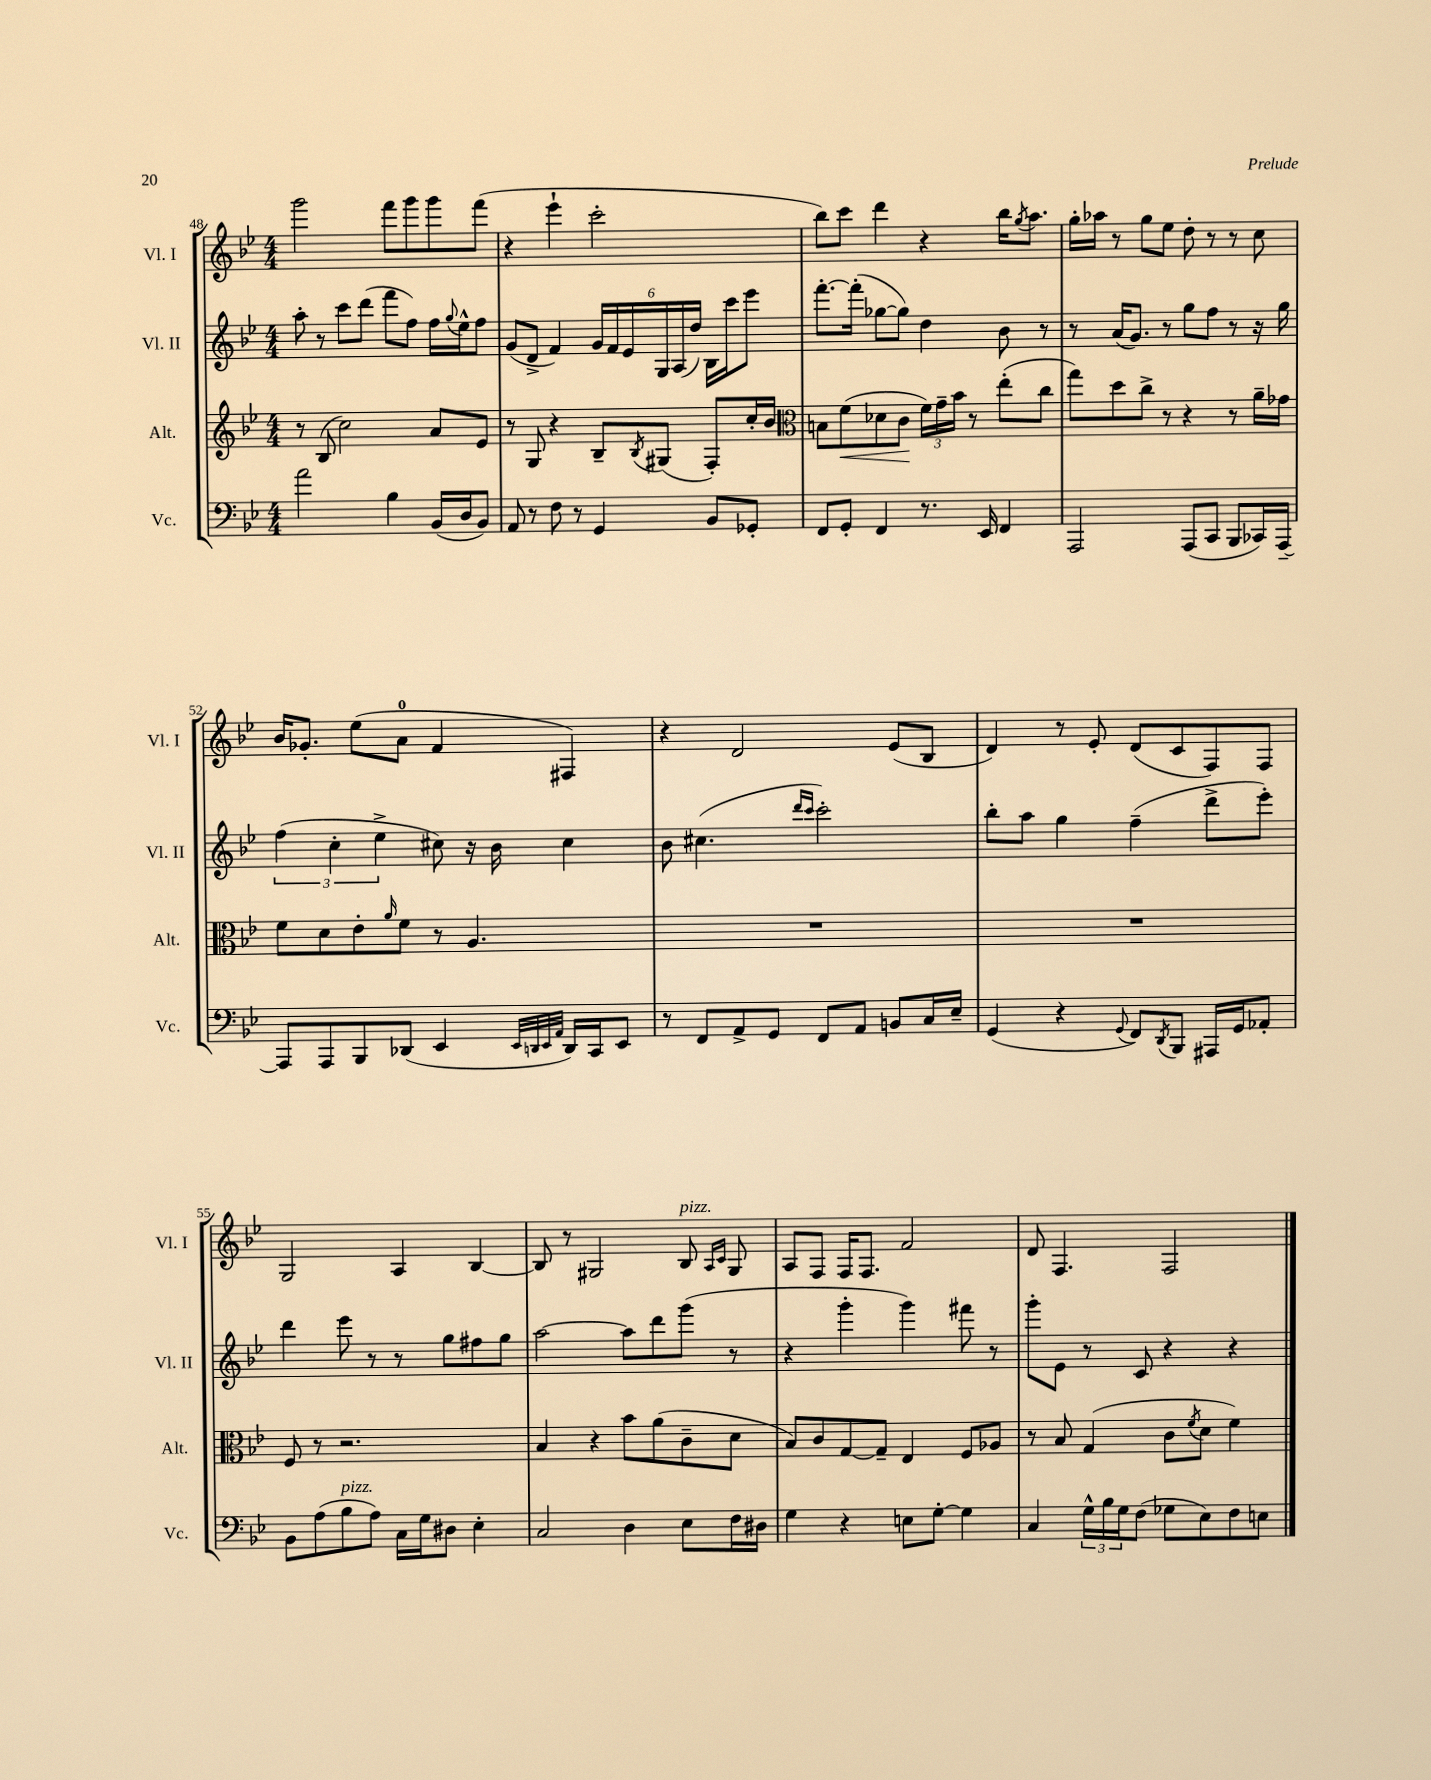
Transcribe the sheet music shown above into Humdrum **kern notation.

**kern	**kern	**dynam	**kern	**kern
*part4	*part3	*part3	*part2	*part1
*staff4	*staff3	*staff3	*staff2	*staff1
*I"Vc.	*I"Alt.	*	*I"Vl. II	*I"Vl. I
*I'Vc.	*I'Alt.	*	*I'Vl. II	*I'Vl. I
*clefF4	*clefG2	*	*clefG2	*clefG2
*k[b-e-]	*k[b-e-]	*	*k[b-e-]	*k[b-e-]
*M4/4	*M4/4	*	*M4/4	*M4/4
=48	=48	=48	=48	=48
2a\	8r	.	8aa'\	2ggg\
.	(8B-/	.	8r	.
.	2cc\)	.	8ccc\L	.
.	.	.	(8ddd\J	.
4B-\	.	.	8fff\L	8fff\L
.	.	.	8ff\J)	8ggg\
(16BB-/LL	8a/L	.	16ff\LL	8ggg\
.	.	.	8qqgg/	.
16D/J	.	.	16ee-^^\J	.
8BB-/J)	8e-/J	.	8ff\J	(8fff\J
=49	=49	=49	=49	=49
8AA/	8r	.	(8g/L	4r
8r	8G/	.	8d^/J	.
8F\	4r	.	4f/)	4eee-`\
8r	.	.	.	.
4GG/	8B-~/L	.	24g/LL	2ccc'\
.	.	.	24f/	.
.	.	.	24e-/	.
.	8qB-/	.	.	.
.	(8G#X/J	.	24G/	.
.	.	.	(24A/	.
.	.	.	24dd/JJ)	.
8BB-/L	8F'/L)	.	16B-\LL	.
.	.	.	16ccc\J	.
8GG-X'/J	16cc'/L	.	8eee-\J	.
.	16b-/JJ	.	.	.
=50	=50	=50	=50	=50
*	*clefC3	*	*	*
8FF/L	8Bn\L	.	[8.fff'\L	8bb-\L)
!	!	!LO:HP:b	!	!
8GG'/J	(8f\	<	.	8ccc\J
.	.	.	(16fff'\Jk]	.
4FF/	8d-X\	.	[8gg-X\L	4ddd\
.	8c\J	.	8gg-\J])	.
8.r	24f\LL)	[	4dd\	4r
.	24g~\	.	.	.
.	24b-\JJ	.	.	.
.	8r	.	.	.
16EE-/	.	.	.	.
4FF/	(8ee-'\L	.	8b-\	16bb-\KL
.	.	.	.	8qgg/
.	.	.	.	8.aa\J
.	8cc\J	.	8r	.
=51	=51	=51	=51	=51
2AAA/	8gg\L)	.	8r	16gg'\LL
.	.	.	.	16aa-X\JJ
.	8dd\	.	(16a/KL	8r
.	.	.	8.g/J)	.
.	8cc^\J	.	.	8gg\L
.	8r	.	8r	8ee-\J
(8AAA/L	4r	.	8gg\L	8dd'\
8CC/J	.	.	8ff\J	8r
8BBB-/L	8r	.	8r	8r
16CC-X/L)	16a~\LL	.	16r	8cc\
[16AAA~/JJ	16g-X\JJ	.	16gg\	.
!!LO:LB:g=z
=52	=52	=52	=52	=52
8AAA/L]	8f\L	.	(6ff\	16b-/KL
.	.	.	.	8.g-X'/J
8AAA/	8d\	.	.	.
.	.	.	6cc'\	.
8BBB-/	8e-'\	.	.	(8ee-\L
.	.	.	6ee-^\	.
.	16qqa/	.	.	.
(8DD-X/J	8f\J	.	.	8a\J
4EE-/	8r	.	8cc#X\)	4f/
.	4.A/	.	16r	.
.	.	.	16b-\	.
32qqEE-/LLL	.	.	.	.
32qqDDn/	.	.	.	.
32qqEE-/	.	.	.	.
32qqAA/JJJ	.	.	.	.
16DD/LL)	.	.	4cc#\	4F#X/)
16CC/J	.	.	.	.
8EE-/J	.	.	.	.
=53	=53	=53	=53	=53
8r	1r	.	8b-\	4r
8FF/L	.	.	(4.cc#X\	.
8AA^/	.	.	.	2d/
8GG/J	.	.	.	.
.	.	.	16qqddd/LL	.
.	.	.	16qqccc/JJ	.
8FF/L	.	.	2ccc'\)	.
8AA/J	.	.	.	.
8BBn/L	.	.	.	(8e-/L
16C/L	.	.	.	8B-/J
16E-~/JJ	.	.	.	.
=54	=54	=54	=54	=54
(4GG/	1r	.	8bb-'\L	4d/)
.	.	.	8aa\J	.
4r	.	.	4gg\	8r
.	.	.	.	8e-'/
8qqGG/	.	.	.	.
8FF/L)	.	.	(4ff~\	(8d/L
8qDD/	.	.	.	.
8BBB-/J	.	.	.	8c/
16AAA#X/LL	.	.	8ddd^\L	8F/)
16GG/J	.	.	.	.
8AA-X'/J	.	.	8eee-'\J)	8F/J
!!LO:LB:g=z
=55	=55	=55	=55	=55
8BB-\L	8F/	.	4ddd\	2G/
(8A\	8r	.	.	.
!LO:TX:a:i:t=pizz.	!	!	!	!
8B-\	2.r	.	8eee-\	.
8A\J)	.	.	8r	.
16C\LL	.	.	8r	4A/
16G\J	.	.	.	.
8D#X\J	.	.	8gg\L	.
4E-'\	.	.	8ff#X\	[4B-/
.	.	.	8gg\J	.
=56	=56	=56	=56	=56
2C/	4B-/	.	[2aa\	8B-/]
.	.	.	.	8r
.	4r	.	.	2G#X/
4D\	8b-\L	.	8aa\L]	.
.	(8a\	.	8ddd\	.
!	!	!	!	!LO:TX:a:i:t=pizz.
8E-\L	8c~\	.	(8ggg\J	8B-/
.	.	.	.	16qqA/LL
.	.	.	.	16qqc/JJ
16F\L	8d\J	.	8r	8G#/
16D#X\JJ	.	.	.	.
=57	=57	=57	=57	=57
4G\	8B-/L)	.	4r	8A/L
.	8c/	.	.	8F/J
4r	[8G/	.	4ggg'\	16F/KL
.	.	.	.	8.F/J
.	8G~/J]	.	.	.
8En\L	4E-/	.	4ggg\)	2f/
[8G'\J	.	.	.	.
4G\]	8F/L	.	8fff#X\	.
.	8A-X/J	.	8r	.
=58	=58	=58	=58	=58
4C/	8r	.	8ggg'\L	8d/
.	8B-/	.	8e-\J	4.F/
24G^^\LL	(4G/	.	8r	.
24B-\	.	.	.	.
24G\J	.	.	.	.
(8F\J	.	.	8c/	.
8G-X\L	8c\L	.	4r	2F/
.	8qf/	.	.	.
8E-\)	8d\J	.	.	.
8F\	4f\)	.	4r	.
8En\J	.	.	.	.
==	==	==	==	==
*-	*-	*-	*-	*-
